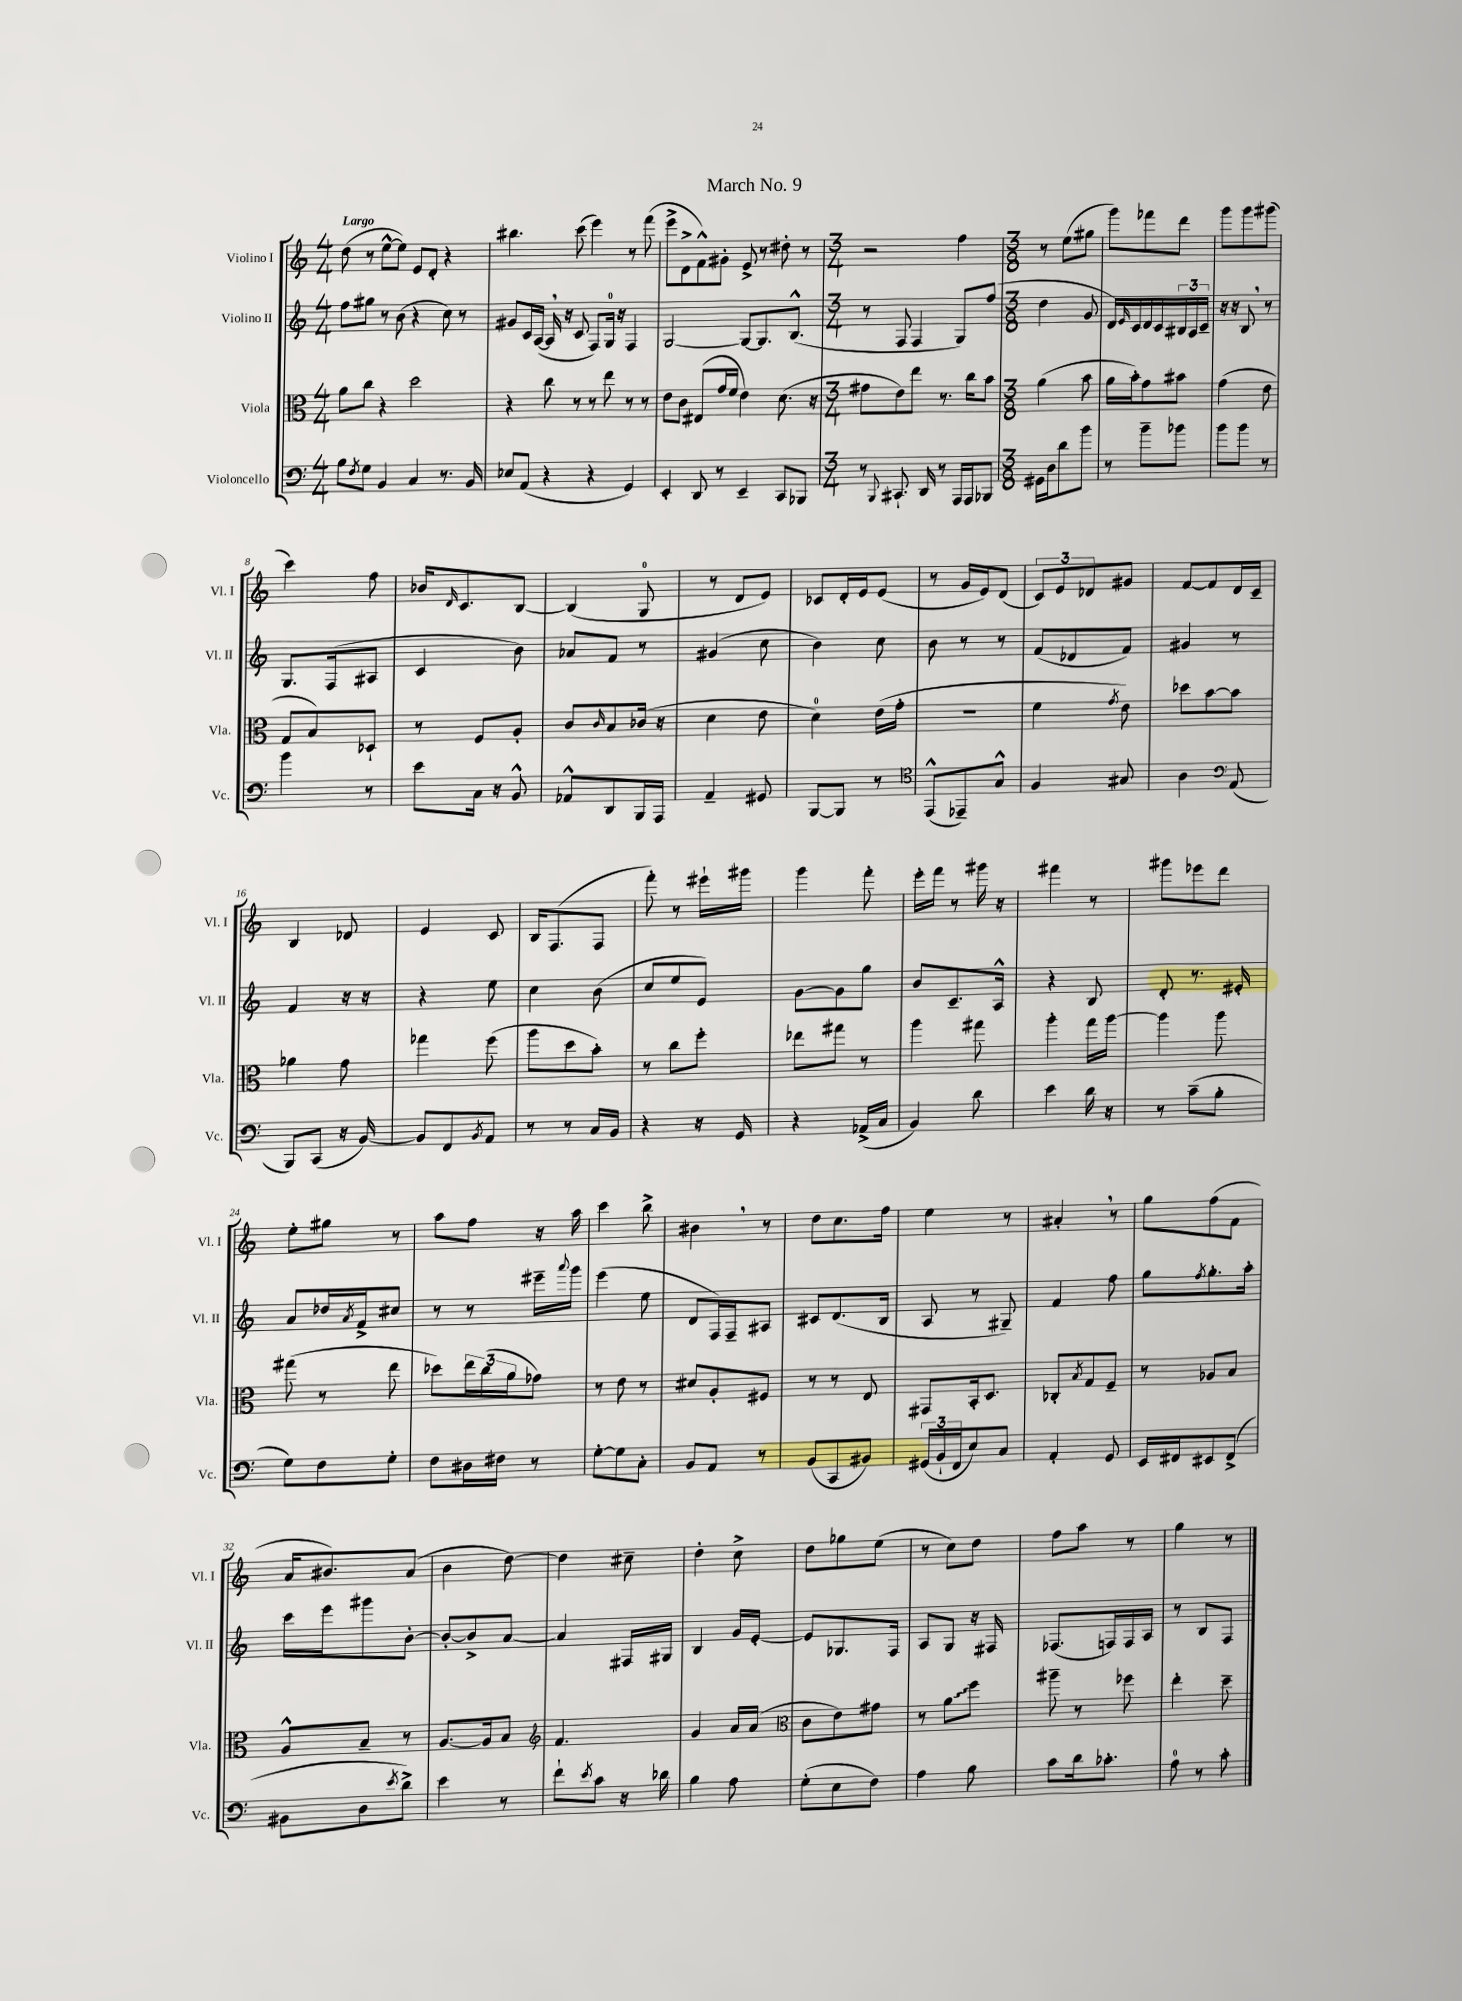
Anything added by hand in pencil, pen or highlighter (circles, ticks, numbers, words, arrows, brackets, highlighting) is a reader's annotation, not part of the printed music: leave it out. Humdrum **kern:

**kern	**kern	**kern	**kern
*staff4	*staff3	*staff2	*staff1
*clefF4	*clefC3	*clefG2	*clefG2
*k[]	*k[]	*k[]	*k[]
*M4/4	*M4/4	*M4/4	*M4/4
8B	8a	8ff	(8dd
8qF	.	.	.
8G	8cc	8gg#	8r
4BB	4r	8r	[8ee^^
.	.	(8b	8ee])
4C	2dd	4r	8e
.	.	.	8d'
8.r	.	8cc)	4r
.	.	8r	.
16BB	.	.	.
=	=	=	=
8E-	4r	8g#	4.bb#
(8AA	.	16c	.
.	.	([16A	.
4r	8cc	16A]	.
.	.	16r	.
.	8r	8c	(8ccc
4r	8r	8F)	4eee)
.	8ee	16G	.
.	.	16r	.
4GG)	8r	4F	8r
.	8r	.	(8fff
=	=	=	=
4EE'	8e	[2G	8eee^
.	8c	.	8d^
8DD	(8E#	.	8f^^)
8r	16g	.	8g#'
.	16f	.	.
4EE~	4e)	8G_	8e^
.	.	8.G]	8r
8CC	(8.d	.	8dd#'
.	.	(8.B^^	.
8BBB-	.	.	8r
.	16r	.	.
=	=	=	=
*M3/4	*M3/4	*M3/4	*M3/4
8r	8g#	8r	2r
8qqBBB	.	.	.
8.CC#`	8e)	8F	.
.	8ee	4F	.
16DD	.	.	.
8r	8.r	.	.
16AAA	.	8G)	4ff
16AAA	16cc	.	.
8BBB-	8b	(8ff	.
=	=	=	=
*M3/8	*M3/8	*M3/8	*M3/8
16GG#	(4a	4dd	8r
16D	.	.	.
8d	.	.	(8ee
8b	8b	8g	8gg#
=	=	=	=
8r	16a	16d)	8ggg)
.	.	16qqe	.
.	16b')	16c	.
8b~	8g	16d	8fff-
.	.	16c	.
8b-	8b#	24B#	8ddd
.	.	24A	.
.	.	24c~	.
=	=	=	=
8b	(4g	16r	8ggg
.	.	16r	.
8b	.	8B	8ggg
8r	8e	8r	(8ggg#
=	=	=	=
4b	8G	8.G	4ccc)
.	8B)	.	.
.	.	(16F	.
8r	8D-`	8A#	8ff
=	=	=	=
8e	8r	4c	16b-
.	.	.	16qqd
.	.	.	8.c
16C	8F	.	.
16r	.	.	.
8BB^^	8A'	8b)	[8B
=	=	=	=
8AA-^^	8c	8a-	(4B]
.	16qqc	.	.
8DD	8B	8f	.
16BBB	(16c-	8r	8G
16AAA	16r	.	.
=	=	=	=
4AA~	4d	(4g#	8r
.	.	.	8d
8GG#	8e	8cc	8e)
=	=	=	=
[8BBB	4d)	4b)	8c-
8BBB]	.	.	16d'
.	.	.	16e
8r	(16e	8cc	(8e
.	16g'	.	.
=	=	=	=
*clefC4	*	*	*
(8EE^^	4.r	8b	8r
8EE-~)	.	8r	16g
.	.	.	16e)
8G^^	.	8r	(8d
=	=	=	=
4F	4f	(8f	12c)
.	.	.	12e
.	.	8d-	.
.	.	.	12d-
.	8qg	.	.
8G#	8e)	8f)	8g#
=	=	=	=
4A	8dd-	4g#	[8f
.	[8b	.	8f]
*clefF4	*	*	*
(8AA	8b]	8r	16d
.	.	.	16c~
=	=	=	=
8BBB)	4a-	4f	4B
(8CC	.	.	.
16r	8g	16r	8d-
[16BB)	.	16r	.
=	=	=	=
8BB]	4gg-	4r	4e
8FF	.	.	.
8qBB	.	.	.
8AA	(8ff	8ee	8c
=	=	=	=
8r	8aa	4cc	16B
.	.	.	(8.F
8r	8dd	.	.
16C	8b')	(8b	8F
16BB	.	.	.
=	=	=	=
4r	8r	8cc	8fff')
.	8cc	8ee	8r
16r	8ff'	8e)	16eee#`
16GG	.	.	16ggg#
=	=	=	=
4r	8ee-	[8g	4ggg
.	8gg#	8g]	.
(16AA-^	8r	8gg	8fff'
16C	.	.	.
=	=	=	=
4BB)	4aa	8b	16eee'
.	.	.	16fff
.	.	8.c~	8r
8d	8gg#	.	16ggg#
.	.	16A^^	16r
=	=	=	=
4e	4aa'	4r	4fff#
16d	16gg	8B	8r
16r	[16aa	.	.
=	=	=	=
8r	4aa]	8d'	8ggg#
(8c~	.	8.r	8eee-
8B'	8aa	.	8ddd
.	.	16e#'	.
=	=	=	=
8G)	(8gg#	8a	8ee'
8F	8r	16dd-	8gg#
.	.	8qa	.
.	.	16f^	.
8G'	8ee	8cc#	8r
=	=	=	=
8F	8dd-)	8r	8aa
16D#	24ee	8r	8ff
.	(24cc	.	.
16F#	.	.	.
.	24a	.	.
8r	8g-)	16eee#~	16r
.	.	8qqaaa	.
.	.	16ggg	16aa
=	=	=	=
[8G'	8r	(4eee	4ccc
8G]	8e	.	.
8C'	8r	8ee	8bb^
=	=	=	=
8BB	8d#	8d	4b#
8AA	8A'	16F)	.
.	.	16F~	.
8r	8F#	8A#	8r
=	=	=	=
(8BB	8r	8c#	8dd
8CC	8r	(8.d	8.cc
8BB#)	8E	.	.
.	.	16B	16ff
=	=	=	=
(24GG#	8GG#	8A	4ee
24BB`	.	.	.
24FF	.	.	.
8E)	16BB'	8r	.
.	8.D	.	.
8C	.	8G#~)	8r
=	=	=	=
4AA'	8C-'	4f	4a#'
.	8qB	.	.
.	8G	.	.
8GG	8F~	8ff	8r
=	=	=	=
16EE	8r	8gg	8gg
16FF#	.	.	.
.	.	8qff	.
8EE#	8A-	8.gg'	(8ff
(8FF#^	8B	.	8f
.	.	16aa'	.
=	=	=	=
8BB#	8A^^	16ccc	16a
.	.	16eee	8.b#)
8D	8B~	8ggg#	.
8qe	.	.	.
8d^)	8r	[8b'	(8a
=	=	=	=
4e	[8.A	8b'_	4b
.	.	8b^]	.
.	16A]	.	.
8r	8B	[8a	[8dd)
=	=	=	=
*	*clefG2	*	*
8f`	4.f	4a]	4dd]
8qe	.	.	.
8c	.	.	.
16r	.	16F#	8cc#~
16d-	.	16G#	.
=	=	=	=
4B	4g	4B	4dd'
8A	16a	16g	8cc^
.	(16a	[16e'	.
=	=	=	=
*	*clefC3	*	*
(8G'	8c	8e]	8dd
8E	8e)	8.G-	8gg-
8F)	8g#	.	(8ee
.	.	16F	.
=	=	=	=
4A	8r	8A	8r
.	8a	8G	8cc)
8B	8ff	16r	8dd
.	.	16F#	.
=	=	=	=
8c	8aa#~	(8.F-	8ff
16d	8r	.	8aa
8.c-'	.	16F)	.
.	8ff-	16F	8r
.	.	16A	.
=	=	=	=
8A	4ee'	8r	4gg
8r	.	8B	.
8c'	8dd~	8F	8r
==	==	==	==
*-	*-	*-	*-
